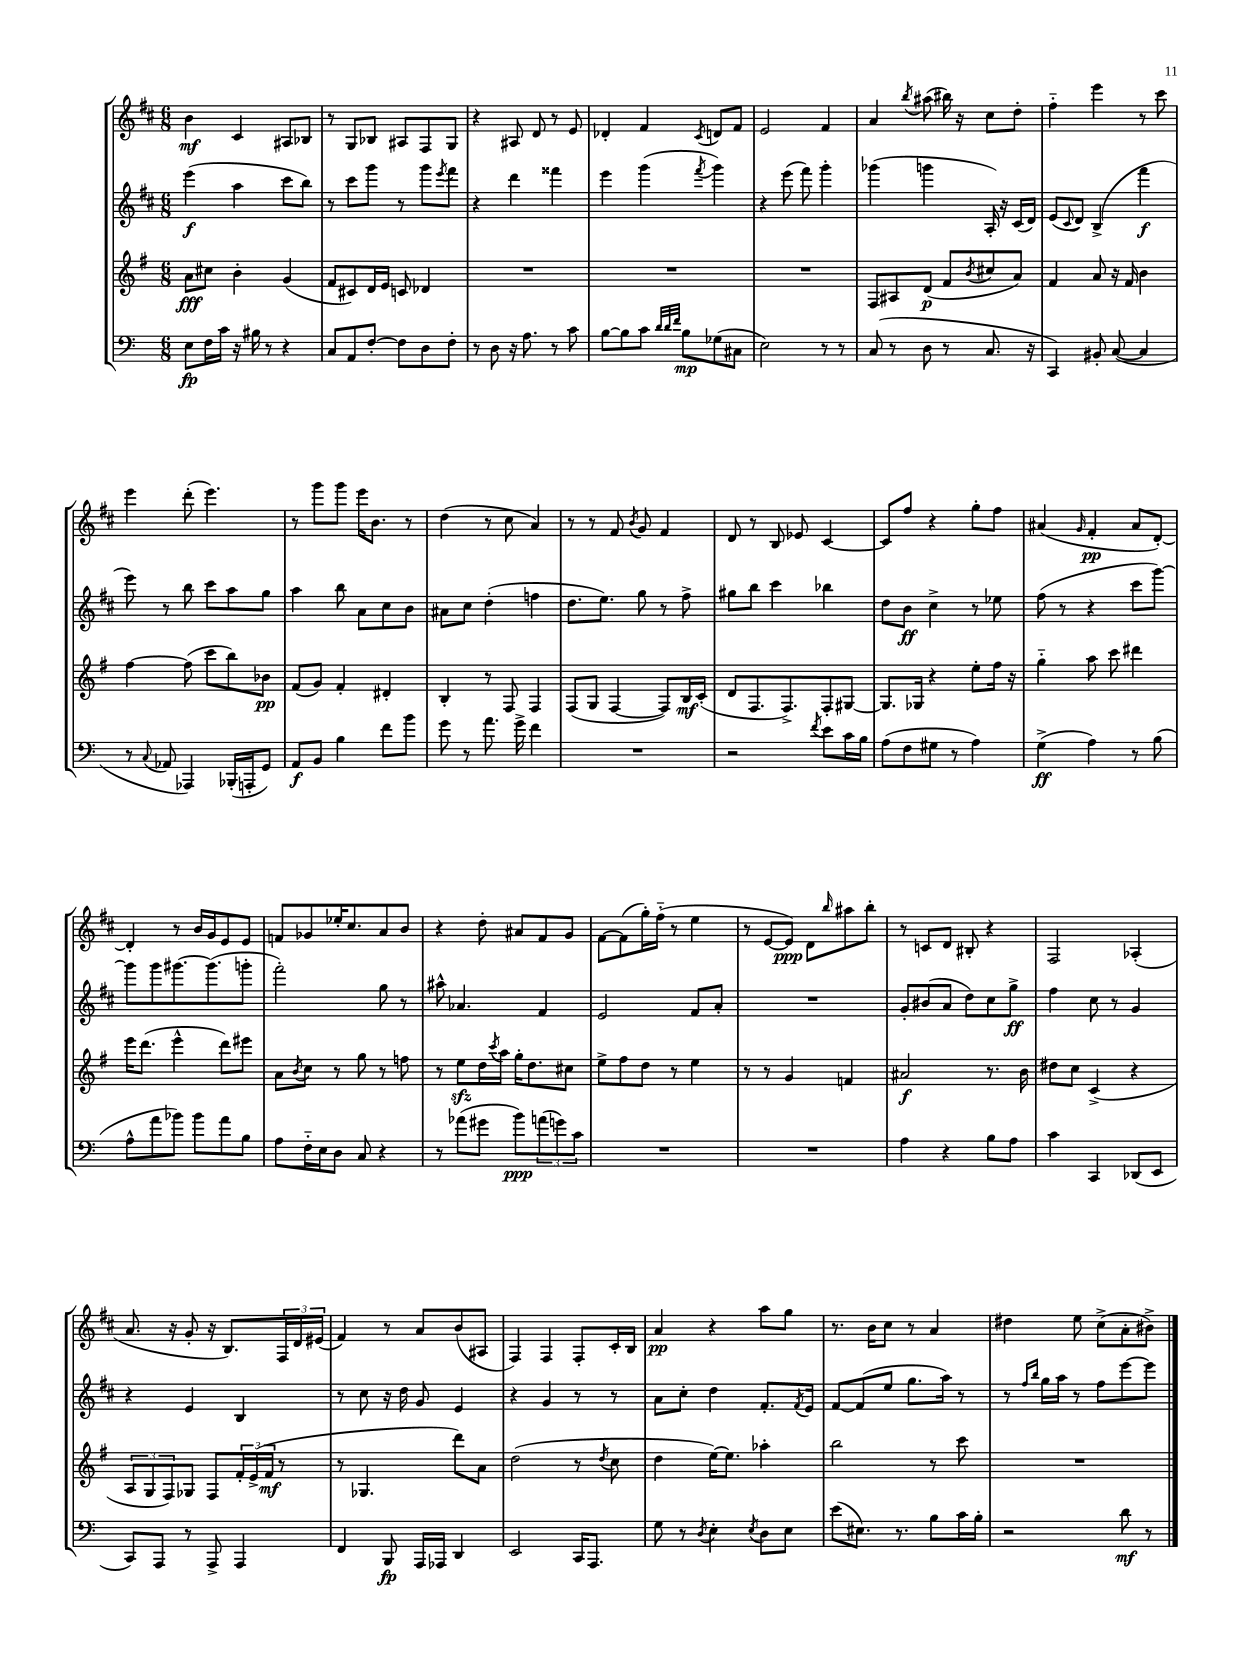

**kern	**kern	**kern	**kern
*staff4	*staff3	*staff2	*staff1
*clefF4	*clefG2	*clefG2	*clefG2
*k[]	*k[f#]	*k[f#c#]	*k[f#c#]
*M6/8	*M6/8	*M6/8	*M6/8
8E\L	8a\L	(4eee\	4b\
16F\L	8cc#\J	.	.
16c\JJ	.	.	.
16r	4b'\	4aa\	4c#/
16B#\	.	.	.
8r	.	.	.
4r	(4g/	8ccc#\L	8A#/L
.	.	8bb\J)	8B-/J
=	=	=	=
8C/L	8f#/L	8r	8r
8AA/	8c#/)	8ccc#\L	8G/L
[8F'/J	16d/L	8ggg\J	8B-/J
.	16e/JJ	.	.
8F\]L	8c/	8r	8A#/L
8D\	4d-/	8ggg\L	8F#/
.	.	8qeee/	.
8F'\J	.	8fff#\J	8G/J
=	=	=	=
8r	2.r	4r	4r
8D\	.	.	.
16r	.	4ddd\	8A#/
8.A\	.	.	.
.	.	.	8d/
8r	.	4fff##\	8r
8c\	.	.	8e/
=	=	=	=
[8B\L	2.r	4eee\	4d-'/
8B\]	.	.	.
8c\J	.	(4ggg\	4f#/
32qqd/LLL	.	.	.
32qqd/	.	.	.
32qqf/JJJ	.	.	.
8B\L	.	.	.
.	.	8qfff#/	8qc#/
(8G-\	.	4ggg\)	8d/L
8C#\J	.	.	8f#/J
=	=	=	=
2E\)	2.r	4r	2e/
.	.	(8eee\	.
.	.	8fff#\)	.
8r	.	4ggg'\	4f#/
8r	.	.	.
=	=	=	=
(8C/	8F#/L	(4ggg-\	4a/
8r	8A#/	.	.
.	.	.	8qbb/
8D\	(8d/J	4ggg\	(8aa#\
8r	8f#/L	.	16bb#\)
.	.	.	16r
.	8qb/	.	.
8.C/	8cc#/	16A'/)	8cc#\L
.	.	16r	.
.	8a/J)	(16c#/LL	8dd'\J
16r	.	16d/JJ)	.
=	=	=	=
4CC/)	4f#/	(8e/L	4ff#'~\
.	.	8qqc#/	.
.	.	8d/J)	.
8BB#'/	8a/	(4B^/	4eee\
([8C/	16r	.	.
.	16f#/	.	.
4C/]	4b\	4fff#\	8r
.	.	.	8ccc#\
=	=	=	=
8r	[4ff#\	8eee\)	4eee\
8qqC/	.	.	.
8AA-/	.	8r	.
4AAA-/)	(8ff#\]	8bb\	(8ddd'\
.	8ccc\L	8ccc#\L	4.eee\)
(16BBB-'/LL	8bb\)	8aa\	.
16AAA'/J	.	.	.
8GG/J)	8b-\J	8gg\J	.
=	=	=	=
8AA/L	(8f#/L	4aa\	8r
8BB/J	8g/J)	.	8ggg\L
4B\	4f#'/	8bb\	8ggg\J
.	.	8a\L	16eee\LK
.	.	.	8.b\J
8f\L	4d#'/	8cc#\	.
8b\J	.	8b\J	8r
=	=	=	=
8g\	4B'/	8a#\L	(4dd\
8r	.	8cc#\J	.
8.a\	8r	(4dd'\	8r
.	8F#/	.	8cc#\
16g^\	.	.	.
4f\	4F#/	4ff\	4a/)
=	=	=	=
2.r	(8F#/L	8.dd\L	8r
.	8G/J	.	8r
.	.	8.ee\J)	.
.	[4F#/	.	8f#/
.	.	.	8qb/
.	.	8gg\	8g/
.	8F#/]L)	8r	4f#/
.	16B/L	8ff#^\	.
.	(16c'/JJ	.	.
=	=	=	=
2r	8d/L	8gg#\L	8d/
.	8.F#/	8bb\J	8r
.	.	4ccc#\	8B/
.	8.F#^/)	.	.
.	.	.	8e-/
8qf/	.	.	.
8e\L	8F#'/	4bb-\	[4c#/
16c\L	[8G#/J	.	.
16B\JJ	.	.	.
=	=	=	=
(8A\L	8.G#/]L	8dd\L	8c#/]L
8F\	.	8b\J	8ff#/J
.	16G-/Jk	.	.
8G#\J	4r	4cc#^\	4r
8r	.	.	.
4A\)	8ee'\L	8r	8gg'\L
.	16ff#\Jk	8ee-\	8ff#\J
.	16r	.	.
=	=	=	=
(4G^\	4gg'~\	(8ff#\	(4a#/
.	.	8r	.
.	.	.	16qqg/
4A\)	8aa\	4r	4f#'/
.	8ccc\	.	.
8r	4ddd#\	8ccc#\L	8a#/L
(8B\	.	[8ggg\J)	[8d'/J)
=	=	=	=
8A^^\L	16eee\LK	8ggg\]L	4d'/]
.	(8.ddd\J	.	.
8a\	.	8ggg\	.
8b-\J)	4eee^^\	[8.ggg#\	8r
8b-\L	.	.	16b/LL
.	.	(8.ggg#\]	16g/J
8a\	8ddd\L)	.	8e/
8B\J	8eee#\J	8ggg'\J	8e/J
=	=	=	=
8A\L	8a\L	2fff#'\)	8f/L
.	8qb/	.	.
16F'~\L	8cc\J	.	8g-/
16E\J	.	.	.
8D\J	8r	.	16ee-'/K
.	.	.	8.cc#/
8C/	8gg\	.	.
4r	8r	8gg\	8a/
.	8ff\	8r	8b/J
=	=	=	=
8r	8r	8aa#^^\	4r
(8a-\L	8ee\L	4.a-/	.
8g#\J	16dd\L	.	8dd'\
.	8qccc/	.	.
.	16aa\JJ	.	.
8b\L)	16gg'\LK	.	8a#/L
.	8.dd\	.	.
(12a\	.	4f#/	8f#/
12g\)	.	.	.
.	8cc#\J	.	8g/J
12c\J	.	.	.
=	=	=	=
2.r	8ee^\L	2e/	[8f#\L
.	8ff#\	.	(8f#\]
.	8dd\J	.	16gg'\L)
.	.	.	(16ff#'~\JJ
.	8r	.	8r
.	4ee\	8f#/L	4ee\
.	.	8a'/J	.
=	=	=	=
2.r	8r	2.r	8r
.	8r	.	[8e/L
.	4g/	.	8e/]J)
.	.	.	8d\L
.	.	.	16qqbb/
.	4f/	.	8aa#\
.	.	.	8bb'\J
=	=	=	=
4A\	2a#/	8g'/L	8r
.	.	(8b#/	8c/L
4r	.	8a/J	8d/J
.	.	8dd\L)	8B#'/
8B\L	8.r	8cc#\	4r
8A\J	.	8gg^\J	.
.	16b\	.	.
=	=	=	=
4c\	8dd#\L	4ff#\	2F#/
.	8cc\J	.	.
4CC/	(4c^/	8cc#\	.
.	.	8r	.
(8DD-/L	4r	4g/	(4A-'/
8EE/J	.	.	.
=	=	=	=
8CC/L)	12A/L	4r	8.a/
.	12G/	.	.
8AAA/J	.	.	.
.	12F#/)	.	.
.	.	.	16r
8r	8G-/J	4e/	8g'/
8AAA^/	8F#/L	.	16r
.	.	.	8.B/L)
4AAA/	24f#'/L	4B/	.
.	(24e^/	.	.
.	24f#/JJ	.	.
.	8r	.	24F#/L
.	.	.	24d/
.	.	.	(24e#/JJ
=	=	=	=
4FF/	8r	8r	4f#/)
.	4.G-/	8cc#\	.
8BBB/	.	16r	8r
.	.	16dd\	.
16AAA/LL	.	8g/	8a/L
16AAA-/JJ	.	.	.
4DD/	8ddd\L)	4e/	(8b/
.	8a\J	.	8A#/J
=	=	=	=
2EE/	(2dd\	4r	4F#/)
.	.	4g/	4F#/
16CC/LK	8r	8r	8F#'/L
8.AAA/J	.	.	.
.	8qdd/	.	.
.	8cc\	8r	16c#'/L
.	.	.	16B/JJ
=	=	=	=
8G\	4dd\	8a\L	4a/
8r	.	8cc#'\J	.
8qD/	.	.	.
4E'\	[16ee\LK)	4dd\	4r
.	8.ee\]J	.	.
8qE/	.	.	.
8D\L	4aa-'\	8.f#'/L	8aa\L
8E\J	.	.	8gg\J
.	.	8qf#/	.
.	.	16e/Jk	.
=	=	=	=
(8e\L	2bb\	[8f#/L	8.r
8.E#\J)	.	(8f#/]	.
.	.	.	16b\LK
.	.	8ee/J	8cc#\J
8.r	.	.	.
.	.	8.gg\L	8r
8B\L	8r	.	4a/
.	.	16aa\Jk)	.
16c\L	8ccc\	8r	.
16B'\JJ	.	.	.
=	=	=	=
2r	2.r	8r	4dd#\
.	.	16qqff#/LL	.
.	.	16qqbb/JJ	.
.	.	16gg\LL	.
.	.	16aa\JJ	.
.	.	8r	8ee\
.	.	8ff#\L	(8cc#^\L
8d\	.	[8eee\	8a'\
8r	.	8eee\]J	8b#^\J)
==	==	==	==
*-	*-	*-	*-
